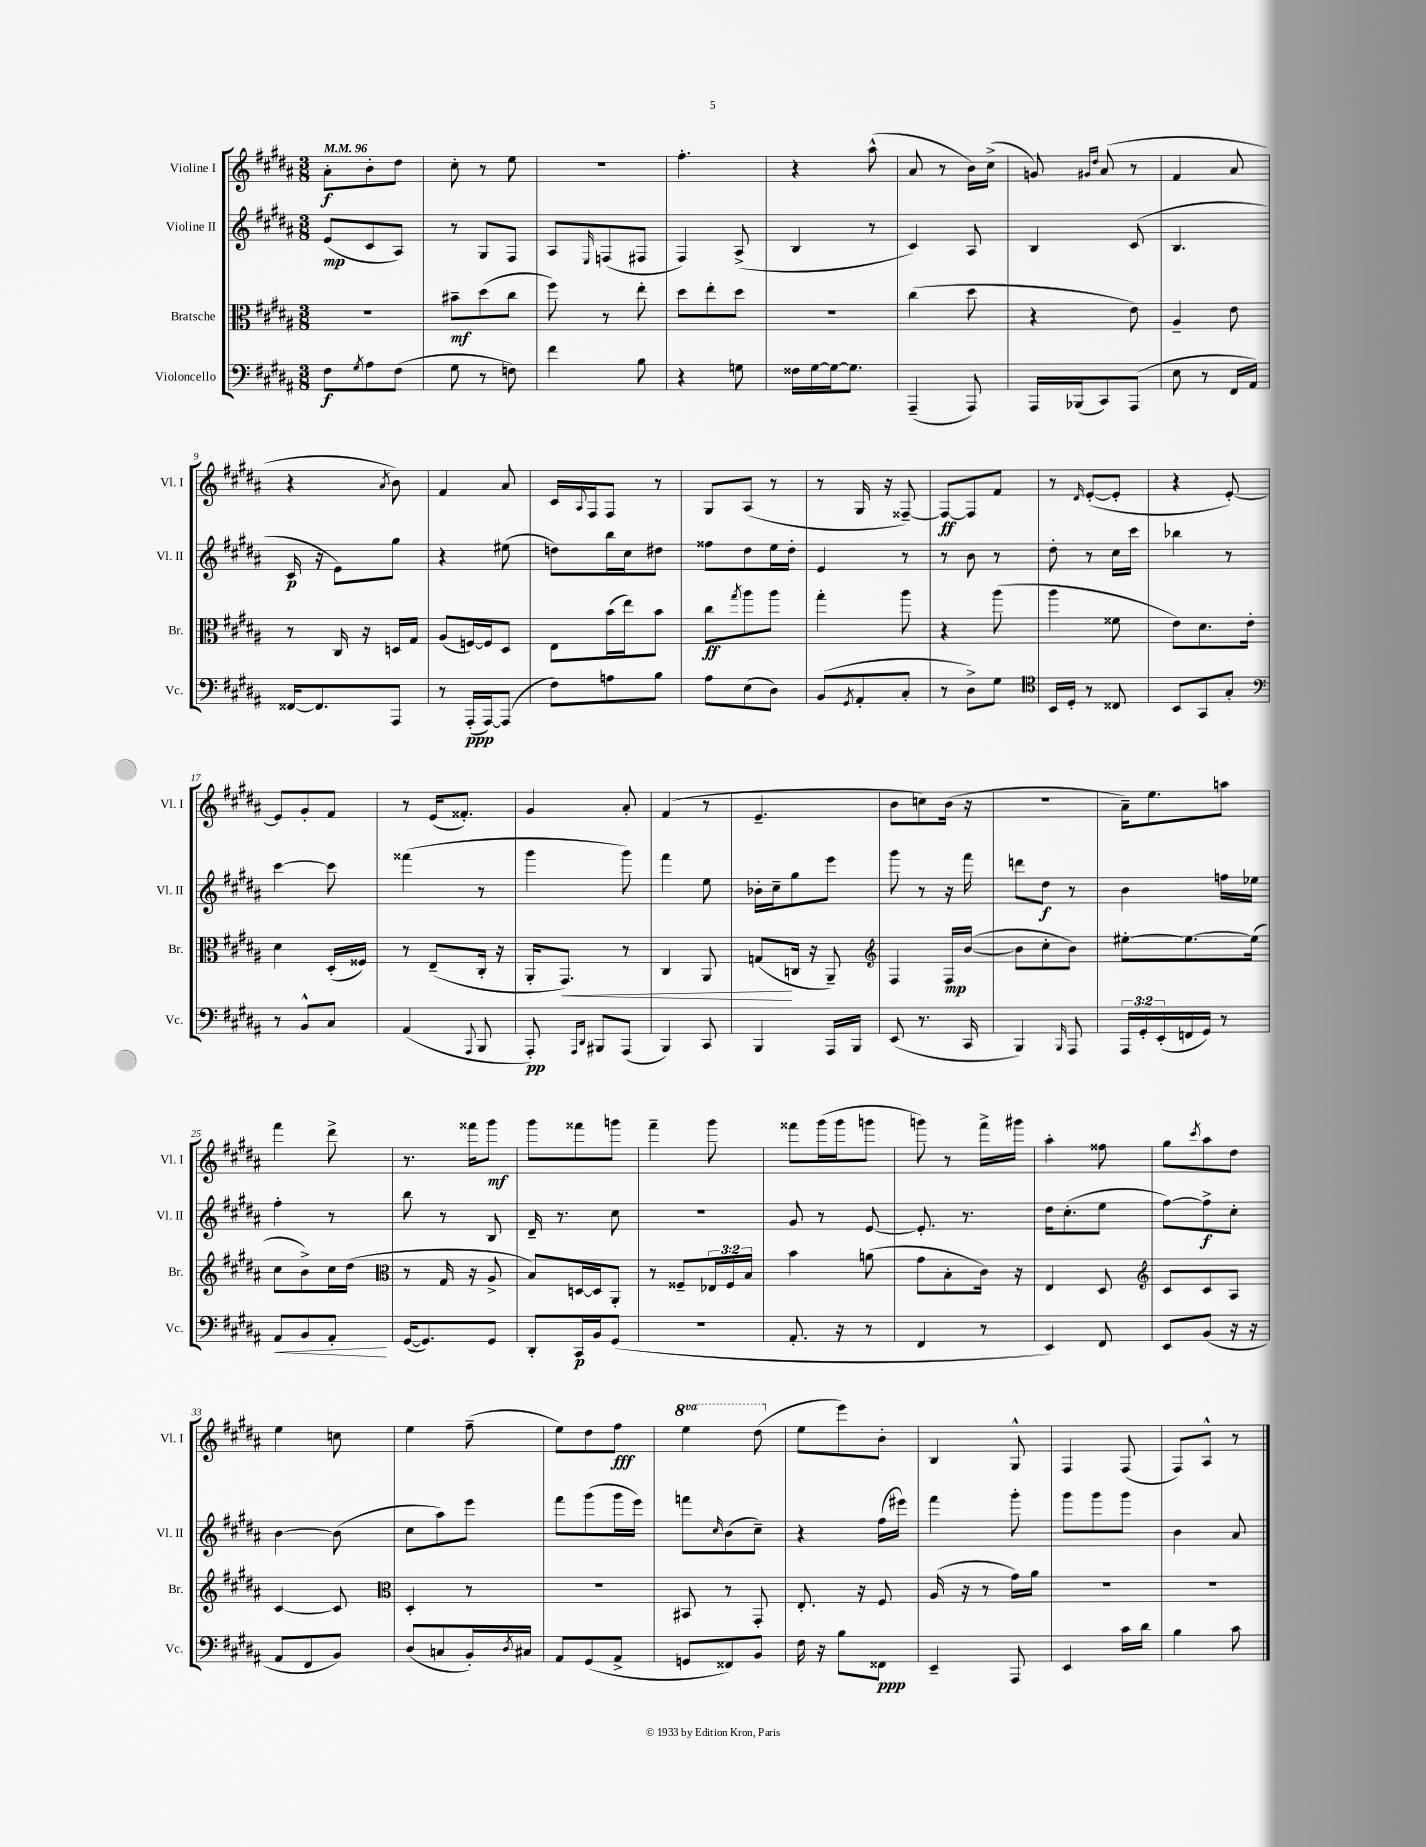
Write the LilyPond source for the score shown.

<<
\new StaffGroup <<
\new Staff = "s0" \with { instrumentName = "Violine I" shortInstrumentName = "Vl. I" } {
    \clef treble \key b \major \numericTimeSignature \time 3/8 \set Staff.ottavationMarkups = #ottavation-simple-ordinals \tempo 4 = 96
    ais'8-.\f b'8-. dis''8 |
    cis''8-. r8 e''8 |
    r4. |
    fis''4.-. |
    r4 ais''8-^( |
    ais'8 r8 b'16) cis''16->( |
    g'8) \grace { gis'16 dis''16 } ais'8( r8 |
    fis'4 ais'8 |
    r4 \acciaccatura { ais'8 } b'8) |
    fis'4 ais'8 |
    cis'16 \appoggiatura { ais8 } fis16 fis8 r8 |
    gis8 ais8( r8 |
    r8 gis16 r16 fisis8~--) |
    fisis8~\ff fisis8 fis'8 |
    r8 \grace { dis'16 } e'8~-.( e'8-. |
    r4 e'8~-.) |
    e'8 gis'8-. fis'8 |
    r8 e'16( fisis'8.-.) |
    gis'4 ais'8-. |
    fis'4( r8 |
    e'4.-- |
    b'8 c''8) b'16( r16 |
    R4. |
    ais'16--) e''8. a''8 |
    fis'''4 dis'''8-> |
    r8. fisis'''16 gis'''8\mf |
    gis'''8 fisis'''8 g'''8 |
    fis'''4-- gis'''8 |
    fisis'''8 gis'''16( gis'''16 g'''8 |
    g'''8) r8 fis'''16-> gis'''16 |
    ais''4-. fisis''8 |
    gis''8 \acciaccatura { cis'''8 } ais''8 dis''8 |
    e''4 c''8 |
    e''4 fis''8--( |
    e''8) dis''8 fis''8\fff |
    \ottava #1 e'''4 dis'''8( \ottava #0 |
    e''8 e'''8) b'8-. |
    b4 gis8-^ |
    fis4 fis8( |
    fis8) ais8-^ r8 \bar "|." |
}
\new Staff = "s1" \with { instrumentName = "Violine II" shortInstrumentName = "Vl. II" } {
    \clef treble \key b \major \numericTimeSignature \time 3/8
    e'8\mp( cis'8 ais8) |
    r8 gis8 fis8 |
    ais8 \grace { e16 } f8( fis8 |
    fis4) ais8->( |
    b4 r8 |
    cis'4) ais8 |
    b4 cis'8( |
    b4. |
    cis'16\p r16 e'8) gis''8 |
    r4 eis''8( |
    d''8) b''16 cis''16 dis''8 |
    fisis''8 dis''8 e''16 dis''16-. |
    e'4 r8 |
    r8 b'8 r8 |
    dis''8-. r8 cis''16 cis'''16 |
    bes''4 r8 |
    cis'''4~ cis'''8 |
    fisis'''4( r8 |
    gis'''4 gis'''8) |
    fis'''4 e''8 |
    bes'16-. cis''16-- gis''8 e'''8 |
    gis'''8 r8 r16 fis'''16 |
    d'''8 dis''8\f r8 |
    b'4 f''16 ees''16 |
    fis''4-. r8 |
    b''8 r8 b8 |
    dis'16-- r8. cis''8 |
    R4. |
    gis'8 r8 e'8~ |
    e'8.-. r8. |
    dis''16 cis''8.-.( e''8 |
    fis''8~) fis''8->\f cis''8-. |
    b'4~ b'8( |
    cis''8 ais''8) e'''8 |
    fis'''8 gis'''8( gis'''16 e'''16) |
    f'''8 \grace { cis''16 } b'8( cis''8--) |
    r4 fis''16( eis'''16) |
    fis'''4 gis'''8-. |
    gis'''8 gis'''8 gis'''8 |
    b'4 ais'8 \bar "|." |
}
\new Staff = "s2" \with { instrumentName = "Bratsche" shortInstrumentName = "Br." } {
    \clef alto \key b \major \numericTimeSignature \time 3/8 \override Staff.TupletNumber.text = #tuplet-number::calc-fraction-text
    R4. |
    bis'8--\mf dis''8( cis''8 |
    fis''8) r8 e''8-. |
    dis''8 e''8-. dis''8 |
    R4. |
    cis''4( dis''8 |
    r4 e'8) |
    ais4-- e'8 |
    r8 cis16 r16 d16 gis16 |
    ais8( f16~) f16 dis8 |
    e8 b'16( e''16) b'8 |
    cis''8\ff \acciaccatura { gis''8 } ais''8 ais''8 |
    gis''4-. ais''8 |
    r4 ais''8( |
    ais''4 fisis'8 |
    e'8) dis'8. e'16-. |
    dis'4 dis16-.( fisis16) |
    r8 e8--( cis16-. r16 |
    ais,16-. gis,8.\<) r8 |
    cis4 ais,8 |
    g8\!( c16 r16 ais,8--) |
    \clef treble fis4 fis16\mp b'16~( |
    b'8 cis''8-. b'8) |
    eis''8~-. eis''8.~ eis''16( |
    cis''8 b'8->) cis''16 dis''16( |
    \clef alto r8 gis16 r16 ais8-> |
    b8) d16~ d16 ais,8-. |
    r8 fisis8-- \tuplet 3/2 { ees16 fisis16 b16 } |
    b'4 a'8( |
    gis'8 b8-. cis'16) r16 |
    e4 dis8 |
    \clef treble cis'8 cis'8 ais8 |
    cis'4~ cis'8 |
    \clef alto dis4-. r8 |
    R4. |
    bis,8 r8 gis,8-. |
    e8.-. r16 fis8 |
    ais16( r16 r8 gis'16) ais'16 |
    R4. |
    R4. \bar "|." |
}
\new Staff = "s3" \with { instrumentName = "Violoncello" shortInstrumentName = "Vc." } {
    \clef bass \key b \major \numericTimeSignature \time 3/8 \override Staff.TupletNumber.text = #tuplet-number::calc-fraction-text
    fis8\f \acciaccatura { gis8 } ais8 fis8( |
    gis8 r8 f8) |
    fis'4 b8 |
    r4 g8 |
    fisis16 gis16~ gis16~ gis8. |
    ais,,4--( ais,,8) |
    ais,,16 bes,,16( cis,8) ais,,8( |
    e8 r8 fis,16 ais,16) |
    fisis,16~ fisis,8. ais,,8 |
    r8 ais,,16-.\ppp( ais,,16~) ais,,8( |
    fis8) a8 b8 |
    ais8 e8( dis8) |
    b,8( \acciaccatura { gis,8 } ais,8-. cis8-. |
    r8 dis8->) gis8 |
    \clef tenor b,16 dis16-. r8 cisis8 |
    b,8 gis,8 gis8-. |
    \clef bass r8 b,8-^ cis8 |
    ais,4( \appoggiatura { ais,,8 } b,,8 |
    ais,,8-.\pp) \grace { ais,,16 dis,16 } bis,,8 ais,,8( |
    b,,4) cis,8 |
    b,,4 ais,,16 b,,16 |
    e,8( r8. cis,16 |
    b,,4) \grace { b,,16 } ais,,8 |
    \tuplet 3/2 { ais,,16 gis,16-. e,16-.( } f,16 gis,16) r8 |
    ais,8\< b,8 ais,8-.\! |
    gis,16~( gis,8.) gis,8 |
    dis,8-. cis,16\p b,16 gis,8( |
    R4. |
    ais,8.-. r16 r8 |
    fis,4 r8 |
    e,4) fis,8 |
    e,8 b,8( r16 r16 |
    ais,8 fis,8 b,8) |
    dis8( c8 b,16-.) \acciaccatura { dis8 } cis16 |
    ais,8 gis,8( ais,8-> |
    g,8 fisis,8) b,8 |
    fis16 r16 b8 fisis,8\ppp |
    e,4-- ais,,8 |
    e,4 cis'16 dis'16 |
    b4 cis'8 \bar "|." |
}
>>
>>
